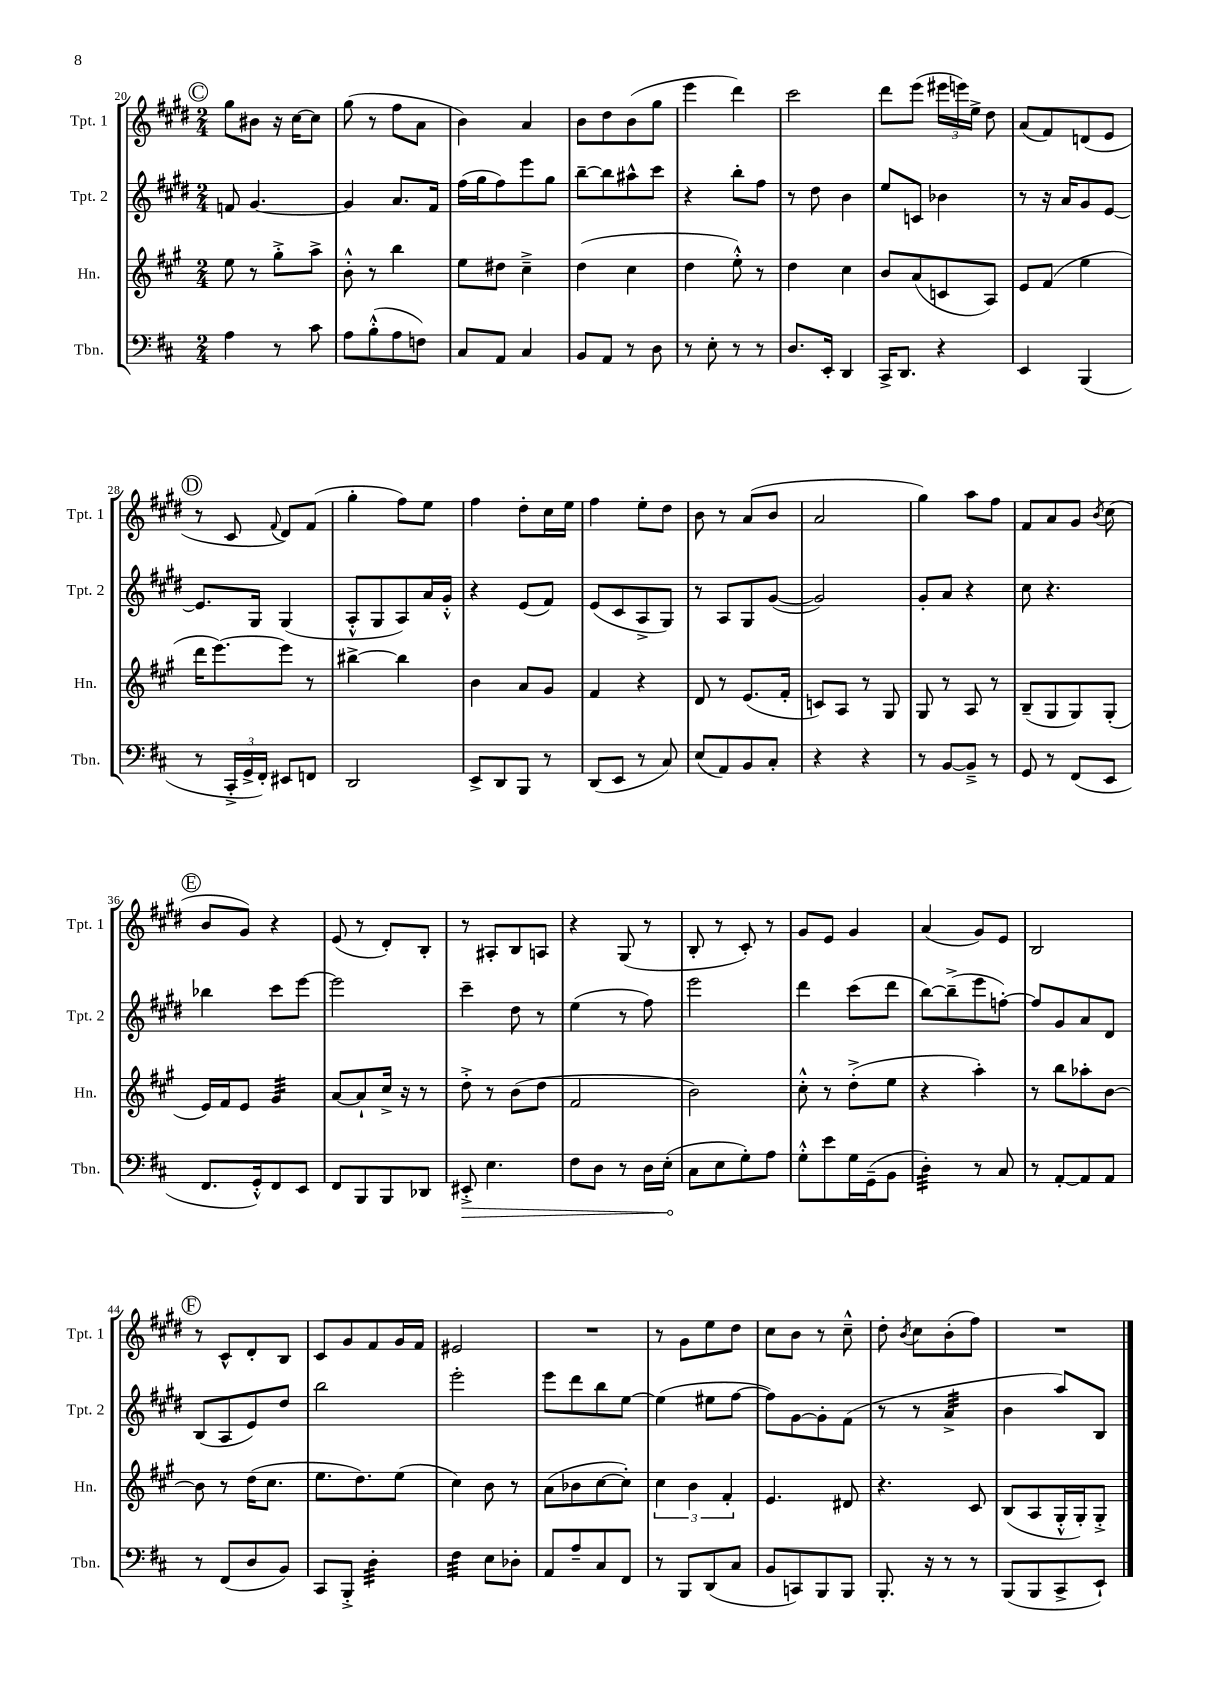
<<
\new StaffGroup <<
\new Staff = "s0" \with { instrumentName = "Tpt. 1" shortInstrumentName = "Tpt. 1" } {
    \clef treble \key e \major \numericTimeSignature \time 2/4
    \autoBeamOff \mark \markup { \circle "C" } gis''8[ bis'8] r16 cis''16[~ cis''8] |
    gis''8( r8 fis''8[ a'8] |
    b'4) a'4 |
    b'8[ dis''8 b'8( gis''8] |
    e'''4 dis'''4) |
    cis'''2 |
    dis'''8[ e'''8]( \tuplet 3/2 { eis'''16[ e'''16) e''16]-> } dis''8 |
    a'8[( fis'8) d'8( e'8] |
    \mark \markup { \circle "D" } r8 cis'8 \appoggiatura { fis'8 } dis'8[) fis'8]( |
    gis''4-. fis''8[) e''8] |
    fis''4 dis''8[-. cis''16 e''16] |
    fis''4 e''8[-. dis''8] |
    b'8 r8 a'8[( b'8] |
    a'2 |
    gis''4) a''8[ fis''8] |
    fis'8[ a'8 gis'8] \acciaccatura { b'8 } cis''8( |
    \mark \markup { \circle "E" } b'8[ gis'8]) r4 |
    e'8( r8 dis'8[-.) b8]-. |
    r8 ais8[-. b8 a8] |
    r4 gis8( r8 |
    b8-. r8 cis'8-.) r8 |
    gis'8[ e'8] gis'4 |
    a'4( gis'8[) e'8] |
    b2 |
    \mark \markup { \circle "F" } r8 cis'8[-^ dis'8-. b8] |
    cis'8[ gis'8 fis'8 gis'16 fis'16] |
    eis'2 |
    R2 |
    r8 gis'8[ e''8 dis''8] |
    cis''8[ b'8] r8 cis''8---^ |
    dis''8-. \acciaccatura { b'8 } cis''8[ b'8-.( fis''8]) |
    R2 \bar "|." |
}
\new Staff = "s1" \with { instrumentName = "Tpt. 2" shortInstrumentName = "Tpt. 2" } {
    \clef treble \key e \major \numericTimeSignature \time 2/4
    \autoBeamOff \mark \markup { \circle "C" } f'8 gis'4.~ |
    gis'4 a'8.[ fis'16] |
    fis''16[( gis''16 fis''8) e'''8 gis''8] |
    b''8[~-- b''8 ais''8-^ cis'''8] |
    r4 b''8[-. fis''8] |
    r8 dis''8 b'4 |
    e''8[ c'8] bes'4 |
    r8 r16 a'16[ gis'8 e'8]~ |
    \mark \markup { \circle "D" } e'8.[ gis16] gis4( |
    a8[-.-^ gis8 a8) a'16 gis'16]-.-^ |
    r4 e'8[( fis'8]) |
    e'8[( cis'8 a8-> gis8]) |
    r8 a8[ gis8 gis'8]~( |
    gis'2) |
    gis'8[-. a'8] r4 |
    cis''8 r4. |
    \mark \markup { \circle "E" } bes''4 cis'''8[ e'''8]~ |
    e'''2 |
    cis'''4-- dis''8 r8 |
    e''4( r8 fis''8) |
    e'''2 |
    dis'''4 cis'''8[( dis'''8] |
    b''8[~) b''8--->( e'''8 f''8]~-.) |
    f''8[ gis'8 a'8 dis'8] |
    \mark \markup { \circle "F" } b8[( a8 e'8) dis''8] |
    b''2 |
    e'''2-. |
    e'''8[ dis'''8 b''8 e''8]~ |
    e''4( eis''8[ fis''8]~ |
    fis''8[) gis'8~ gis'8-. fis'8]( |
    r8 r8 a'4:32-> |
    b'4 a''8[) b8] \bar "|." |
}
\new Staff = "s2" \with { instrumentName = "Hn." shortInstrumentName = "Hn." } {
    \clef treble \key a \major \numericTimeSignature \time 2/4
    \autoBeamOff \mark \markup { \circle "C" } e''8 r8 gis''8[-.-> a''8]-> |
    b'8-.-^ r8 b''4 |
    e''8[ dis''8] cis''4---> |
    d''4( cis''4 |
    d''4 e''8-.-^) r8 |
    d''4 cis''4 |
    b'8[ a'8( c'8 a8]) |
    e'8[ fis'8]( e''4 |
    \mark \markup { \circle "D" } d'''16[ e'''8.~) e'''8] r8 |
    bis''4~-> bis''4 |
    b'4 a'8[ gis'8] |
    fis'4 r4 |
    d'8 r8 e'8.[( fis'16]-. |
    c'8[) a8] r8 gis8 |
    gis8 r8 a8 r8 |
    b8[--( gis8 gis8) gis8]-.( |
    \mark \markup { \circle "E" } e'16[) fis'16 e'8] gis'4:32 |
    a'8[~ a'8-! cis''16]-> r16 r8 |
    d''8-.-> r8 b'8[( d''8] |
    fis'2 |
    b'2) |
    cis''8-.-^ r8 d''8[-.->( e''8] |
    r4 a''4-.) |
    r8 b''8[ aes''8-. b'8]~ |
    \mark \markup { \circle "F" } b'8 r8 d''16[( cis''8.] |
    e''8.[ d''8.) e''8]( |
    cis''4) b'8 r8 |
    a'8[( bes'8 cis''8~ cis''8]-.) |
    \tuplet 3/2 { cis''4 b'4 fis'4-. } |
    e'4. dis'8 |
    r4. cis'8 |
    b8[( a8 gis16-.-^ gis16-.) gis8]-.-> \bar "|." |
}
\new Staff = "s3" \with { instrumentName = "Tbn." shortInstrumentName = "Tbn." } {
    \clef bass \key d \major \numericTimeSignature \time 2/4
    \autoBeamOff \mark \markup { \circle "C" } a4 r8 cis'8 |
    a8[ b8-.-^( a8 f8]) |
    cis8[ a,8] cis4 |
    b,8[ a,8] r8 d8 |
    r8 e8-. r8 r8 |
    d8.[ e,16]-. d,4 |
    cis,16[-> d,8.] r4 |
    e,4 b,,4( |
    \mark \markup { \circle "D" } r8 \tuplet 3/2 { cis,16[-.-> g,16-> fis,16]-.) } eis,8[ f,8] |
    d,2 |
    e,8[-> d,8 b,,8] r8 |
    d,8[( e,8] r8 cis8) |
    e8[( a,8) b,8 cis8]-. |
    r4 r4 |
    r8 b,8[~ b,8]---> r8 |
    g,8 r8 fis,8[( e,8] |
    \mark \markup { \circle "E" } fis,8.[ g,16-.-^) fis,8 e,8] |
    fis,8[ b,,8 b,,8 des,8] |
    \once \override Hairpin.circled-tip = ##t eis,8-.->\> e4. |
    fis8[ d8] r8 d16[ e16]-.\!( |
    cis8[ e8 g8-.) a8] |
    g8[-.-^ e'8 g16 g,16--( b,8] |
    d4:32-.) r8 cis8 |
    r8 a,8[~-. a,8 a,8] |
    \mark \markup { \circle "F" } r8 fis,8[( d8 b,8]) |
    cis,8[ b,,8]-.-> d4:32-. |
    fis4:32 e8[ des8]-. |
    a,8[ a8-- cis8 fis,8] |
    r8 b,,8[ d,8( cis8] |
    b,8[ c,8) b,,8 b,,8] |
    b,,8.-. r16 r8 r8 |
    b,,8[( b,,8 cis,8-> e,8]-!) \bar "|." |
}
>>
>>
\layout { \context { \Score currentBarNumber = #20 } }
